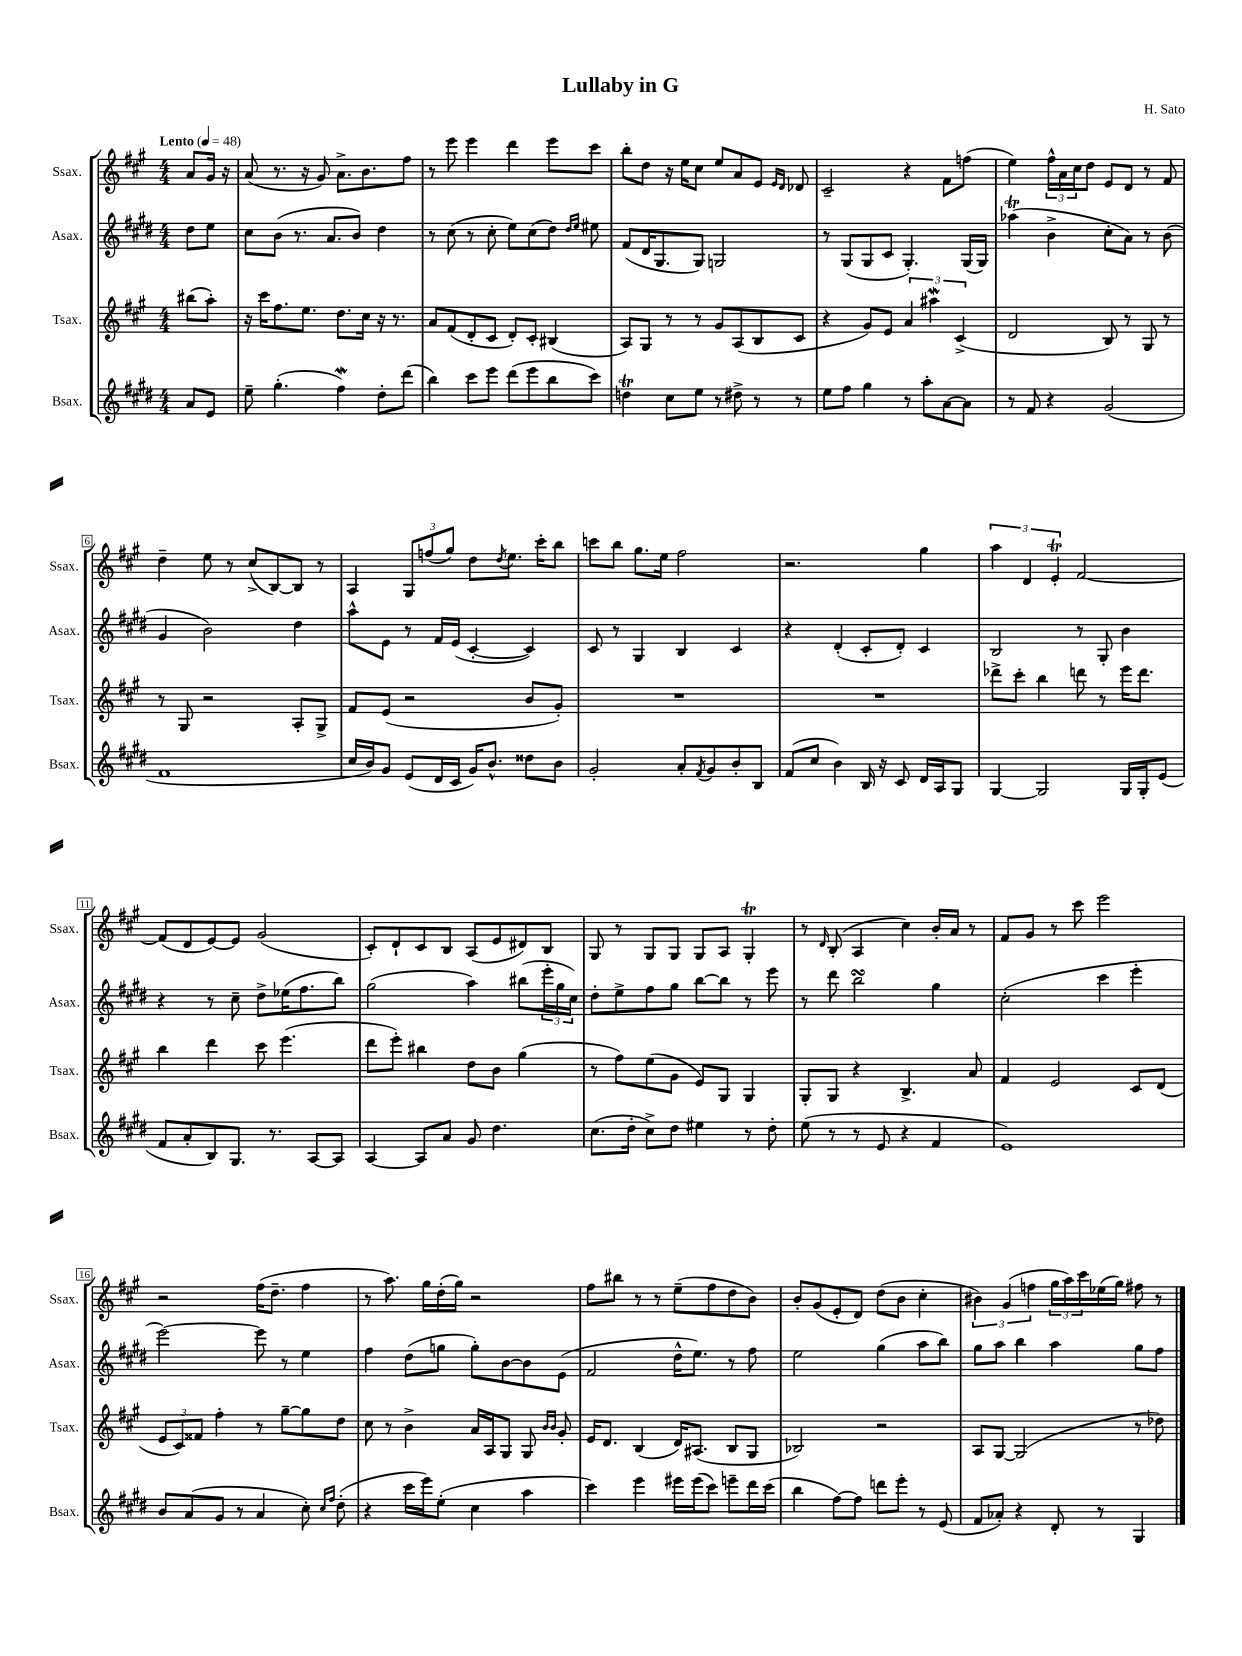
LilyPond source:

\header { title = "Lullaby in G" composer = "H. Sato" }
<<
\new StaffGroup <<
\new Staff = "s0" \with { instrumentName = "Ssax." shortInstrumentName = "Ssax." } {
    \clef treble \key a \major \numericTimeSignature \time 4/4 \partial 4 \tempo "Lento" 4 = 48
    a'8 gis'16 r16 |
    a'8( r8. r16 gis'8) a'8.-> b'8. fis''8 |
    r8 e'''8 e'''4 d'''4 e'''8 cis'''8 |
    b''8-. d''8 r16 e''16 cis''8 e''8 a'8 e'8 \grace { e'16 d'16 } des'8 |
    cis'2-- r4 fis'8 f''8( |
    e''4) \tuplet 3/2 { fis''16-^ a'16 cis''16 } d''8 e'8 d'8 r8 fis'8 |
    d''4-- e''8 r8 cis''8->( b8~) b8 r8 |
    a4 \tuplet 3/2 { gis8 f''8( gis''8) } d''8 \acciaccatura { d''8 } e''8. cis'''16-. b''8 |
    c'''8 b''8 gis''8. e''16 fis''2 |
    r2. gis''4 |
    \tuplet 3/2 { a''4 d'4 e'4-.\trill } fis'2~ |
    fis'8( d'8 e'8~) e'8 gis'2( |
    cis'8-.) d'8-! cis'8 b8 a8( e'8 dis'8) b8 |
    gis8 r8 gis8 gis8 gis8 a8 gis4-.\trill |
    r8 \grace { d'16 } b8-.( a4 cis''4) b'16-. a'16 r8 |
    fis'8 gis'8 r8 cis'''8 e'''2 |
    r2 fis''16( d''8.-- fis''4 |
    r8 a''8.) gis''16 d''16-.( gis''16) r2 |
    fis''8 bis''8 r8 r8 e''8--( fis''8 d''8 b'8) |
    b'8-. gis'8( e'8-. d'8) d''8( b'8 cis''4-. |
    \tuplet 3/2 { bis'4) gis'4( f''4 } \tuplet 3/2 { gis''16 a''16) cis'''16 } ees''16( gis''16) fis''8 r8 \bar "|." |
}
\new Staff = "s1" \with { instrumentName = "Asax." shortInstrumentName = "Asax." } {
    \clef treble \key e \major \numericTimeSignature \time 4/4 \partial 4
    dis''8 e''8 |
    cis''8 b'8( r8. a'8. b'8) dis''4 |
    r8 cis''8( r8 cis''8-. e''8) cis''8( dis''8) \grace { dis''16 e''16 } eis''8 |
    fis'8( dis'16 gis8. gis8) g2 |
    r8 gis8( gis8 cis'8 gis4.-.) gis16( gis16) |
    aes''4\trill( b'4-> cis''8-. a'8) r8 b'8( |
    gis'4 b'2) dis''4 |
    a''8-^ e'8 r8 fis'16 e'16( cis'4~-. cis'4) |
    cis'8 r8 gis4 b4 cis'4 |
    r4 dis'4-.( cis'8-. dis'8-.) cis'4 |
    b2 r8 gis8-. b'4 |
    r4 r8 cis''8-- dis''8-> ees''16( fis''8. b''8) |
    gis''2( a''4) bis''8( \tuplet 3/2 { e'''16-. gis''16 cis''16) } |
    dis''8-. e''8-> fis''8 gis''8 b''8~ b''8 r8 e'''8 |
    r8 dis'''8 b''2\turn gis''4 |
    cis''2-.( cis'''4 e'''4-. |
    e'''2~) e'''8 r8 e''4 |
    fis''4 dis''8( g''8 g''8-.) b'8~ b'8 e'8( |
    fis'2 dis''16-^ e''8.) r8 fis''8 |
    e''2 gis''4( a''8 b''8) |
    gis''8 a''8 b''4 a''4 gis''8 fis''8 \bar "|." |
}
\new Staff = "s2" \with { instrumentName = "Tsax." shortInstrumentName = "Tsax." } {
    \clef treble \key a \major \numericTimeSignature \time 4/4 \partial 4
    bis''8( a''8-.) |
    r16 cis'''16 fis''8. e''8. d''8. cis''16 r16 r8. |
    a'8 fis'8( d'8-. cis'8 d'8-.) cis'8-. bis4( |
    a8) gis8 r8 r8 gis'8 a8( b8 cis'8 |
    r4 gis'8) e'8 \tuplet 3/2 { a'4 ais''4\mordent cis'4->( } |
    d'2 b8) r8 gis8 r8 |
    r8 gis8 r2 a8-. gis8-> |
    fis'8 e'8( r2 b'8 gis'8-.) |
    R1 |
    R1 |
    des'''8-> cis'''8-. b''4 d'''8 r8 e'''16 d'''8. |
    b''4 d'''4 cis'''8 e'''4.( |
    d'''8 e'''8-.) bis''4 d''8 b'8 gis''4( |
    r8 fis''8) e''8( gis'8 e'8) gis8 gis4 |
    gis8-. gis8 r4 b4.-> a'8 |
    fis'4 e'2 cis'8 d'8( |
    \tuplet 3/2 { e'8 cis'8) fisis'8 } fis''4-. r8 gis''8~-- gis''8 d''8 |
    cis''8 r8 b'4-> a'16 a16 gis8 gis8 \grace { b'16 b'16 } gis'8-. |
    e'16 d'8. b4( d'16) ais8.( b8 gis8 |
    bes2) r2 |
    a8 gis8~ gis2( r8 des''8) \bar "|." |
}
\new Staff = "s3" \with { instrumentName = "Bsax." shortInstrumentName = "Bsax." } {
    \clef treble \key e \major \numericTimeSignature \time 4/4 \partial 4
    a'8 e'8 |
    e''8-- gis''4.-.( fis''4\mordent) dis''8-. dis'''8( |
    b''4) cis'''8 e'''8 dis'''8( e'''8 b''8 cis'''8) |
    d''4\trill cis''8 e''8 r8 dis''8-> r8 r8 |
    e''8 fis''8 gis''4 r8 a''8-. a'8~ a'8 |
    r8 fis'8 r4 gis'2( |
    fis'1 |
    cis''16 b'16) gis'8 e'8( dis'16 cis'16 gis'16) b'8.-^ disis''8 b'8 |
    gis'2-. a'8-. \acciaccatura { fis'8 } gis'8 b'8-. b8 |
    fis'8( cis''8 b'4) b16 r16 cis'8 dis'16 a16 gis8 |
    gis4~ gis2 gis16 gis16-. e'8( |
    fis'8 a'8-. b8) gis8. r8. a8~ a8 |
    a4~ a8 a'8 gis'8 dis''4. |
    cis''8.( dis''16-. cis''8->) dis''8 eis''4 r8 dis''8-. |
    e''8( r8 r8 e'8 r4 fis'4 |
    e'1) |
    b'8 a'8( gis'8 r8 a'4 cis''8-.) \grace { cis''16 fis''16 } dis''8-.( |
    r4 cis'''16 e'''16) e''8-.( cis''4 a''4 |
    cis'''4) e'''4 eis'''16 eis'''16( cis'''8) e'''8-- dis'''16 cis'''16( |
    b''4 fis''8~) fis''8 d'''8 e'''8-. r8 e'8( |
    fis'8 aes'8-.) r4 dis'8-. r8 gis4 \bar "|." |
}
>>
>>
\layout { \context { \Score \override BarNumber.stencil = #(make-stencil-boxer 0.1 0.3 ly:text-interface::print) } }
